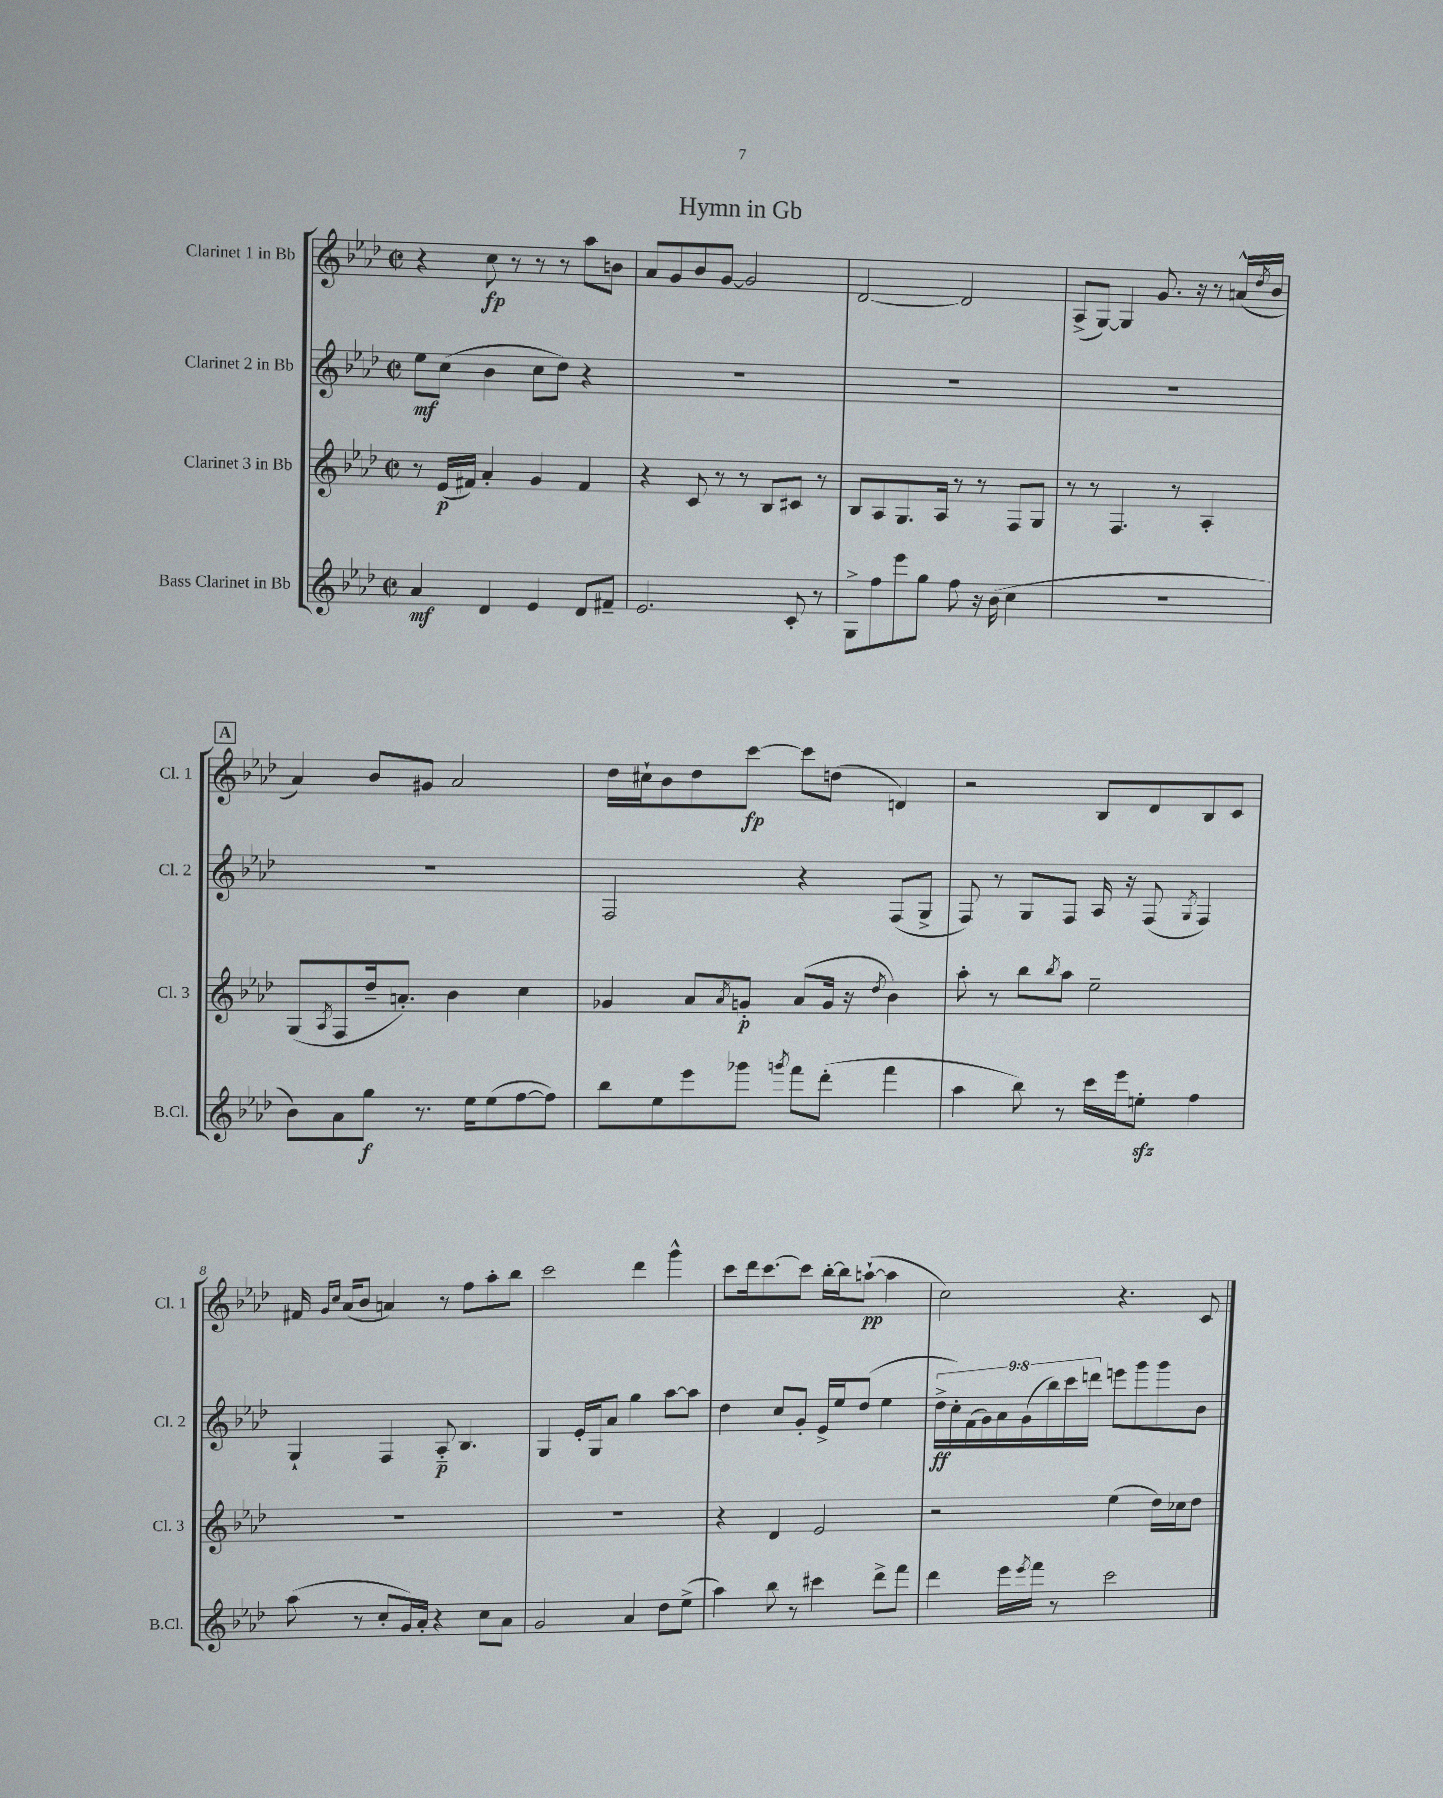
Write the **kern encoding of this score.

**kern	**dynam	**kern	**dynam	**kern	**dynam	**kern	**dynam
*part4	*part4	*part3	*part3	*part2	*part2	*part1	*part1
*staff4	*staff4	*staff3	*staff3	*staff2	*staff2	*staff1	*staff1
*I"Bass Clarinet in Bb	*	*I"Clarinet 3 in Bb	*	*I"Clarinet 2 in Bb	*	*I"Clarinet 1 in Bb	*
*I'B.Cl.	*	*I'Cl. 3	*	*I'Cl. 2	*	*I'Cl. 1	*
*clefG2	*	*clefG2	*	*clefG2	*	*clefG2	*
*k[b-e-a-d-]	*	*k[b-e-a-d-]	*	*k[b-e-a-d-]	*	*k[b-e-a-d-]	*
*M2/2	*	*M2/2	*	*M2/2	*	*M2/2	*
*met(c|)	*	*met(c|)	*	*met(c|)	*	*met(c|)	*
=1	=1	=1	=1	=1	=1	=1	=1
4a-/	mf	8r	.	8ee-\L	mf	4r	.
.	.	(16e-/LL	p	(8cc\J	.	.	.
.	.	16f#X/JJ)	.	.	.	.	.
4d-/	.	4a-'/	.	4b-\	.	8cc\	fp
.	.	.	.	.	.	8r	.
4e-/	.	4g/	.	8cc\L	.	8r	.
.	.	.	.	8dd-\J)	.	8r	.
8d-/L	.	4f#/	.	4r	.	8aa-\L	.
8f#X~/J	.	.	.	.	.	8bn\J	.
=2	=2	=2	=2	=2	=2	=2	=2
2.e-/	.	4r	.	1r	.	8a-/L	.
.	.	.	.	.	.	8g/	.
.	.	8c/	.	.	.	8b-/	.
.	.	8r	.	.	.	[8g/J	.
.	.	8r	.	.	.	2g/]	.
.	.	8B-/L	.	.	.	.	.
8c'/	.	8c#X/J	.	.	.	.	.
8r	.	8r	.	.	.	.	.
=3	=3	=3	=3	=3	=3	=3	=3
8G^\L	.	8B-/L	.	1r	.	[2d-/	.
8ff\	.	8A-/	.	.	.	.	.
8eee-\	.	8.G/	.	.	.	.	.
8gg\J	.	.	.	.	.	.	.
.	.	16A-/Jk	.	.	.	.	.
8ff\	.	8r	.	.	.	2d-/]	.
16r	.	8r	.	.	.	.	.
(16b-\	.	.	.	.	.	.	.
4cc\	.	8F/L	.	.	.	.	.
.	.	8G/J	.	.	.	.	.
=4	=4	=4	=4	=4	=4	=4	=4
1r	.	8r	.	1r	.	(8A-^/L	.
.	.	8r	.	.	.	[8G/J)	.
.	.	4.F/	.	.	.	4G/]	.
.	.	.	.	.	.	8.g/	.
.	.	8r	.	.	.	.	.
.	.	.	.	.	.	16r	.
.	.	4A-'/	.	.	.	8r	.
.	.	.	.	.	.	(16an^^/LL	.
.	.	.	.	.	.	8qdd-/	.
.	.	.	.	.	.	16b-/JJ	.
!!LO:LB:g=z
!!LO:REH:place=s1:t=A
=5	=5	=5	=5	=5	=5	=5	=5
8b-\L)	.	(8G/L	.	1r	.	4a-/)	.
.	.	8qA-/	.	.	.	.	.
8a-\	.	8F/	.	.	.	.	.
8gg\J	f	16dd-~/k	.	.	.	8b-/L	.
.	.	8.an'/J)	.	.	.	.	.
8.r	.	.	.	.	.	8g#X/J	.
.	.	4b-\	.	.	.	2a-/	.
16ee-\KL	.	.	.	.	.	.	.
(8ee-\	.	.	.	.	.	.	.
[8ff\	.	4cc\	.	.	.	.	.
8ff\J])	.	.	.	.	.	.	.
=6	=6	=6	=6	=6	=6	=6	=6
8bb-\L	.	4g-X/	.	2F/	.	16dd-\LL	.
.	.	.	.	.	.	16cc#X`\J	.
8ee-\	.	.	.	.	.	8b-\	.
8eee-\	.	8a-/L	.	.	.	8dd-\	.
.	.	8qa-/	.	.	.	.	.
8ggg-X\J	.	8gn'/J	p	.	.	[8ccc\J	fp
8qgggn/	.	.	.	.	.	.	.
8fff\L	.	(8a-/L	.	4r	.	8ccc\L]	.
(8ddd-'\J	.	16g/Jk	.	.	.	(8ddn\J	.
.	.	16r	.	.	.	.	.
.	.	8qdd-/	.	.	.	.	.
4fff\	.	4b-\)	.	(8F/L	.	4dn/)	.
.	.	.	.	8G^/J	.	.	.
=7	=7	=7	=7	=7	=7	=7	=7
4aa-\	.	8aa-'\	.	8F/)	.	2r	.
.	.	8r	.	8r	.	.	.
8bb-\)	.	8bb-\L	.	8G/L	.	.	.
.	.	8qbb-/	.	.	.	.	.
8r	.	8aa-\J	.	8F/J	.	.	.
16ccc\LL	.	2ee-~\	.	16A-/	.	8B-/L	.
16eee-\J	.	.	.	16r	.	.	.
8eenzz'\J	.	.	.	(8F/	.	8d-/	.
.	.	.	.	8qG/	.	.	.
4ff\	.	.	.	4F/)	.	8B-/	.
.	.	.	.	.	.	8c/J	.
!!LO:LB:g=z
=8	=8	=8	=8	=8	=8	=8	=8
(8aa-\	.	1r	.	4G`/	.	16f#X/	.
.	.	.	.	.	.	16qqg/LL	.
.	.	.	.	.	.	16qqcc/JJ	.
.	.	.	.	.	.	(16a-/KL	.
8r	.	.	.	.	.	8b-/J	.
8cc'/L	.	.	.	4F/	.	4an/)	.
16g/L)	.	.	.	.	.	.	.
16a-'/JJ	.	.	.	.	.	.	.
4r	.	.	.	8A-/	p	8r	.
.	.	.	.	4.B-/	.	8ff\L	.
8cc\L	.	.	.	.	.	8aa-'\	.
8a-\J	.	.	.	.	.	8bb-\J	.
=9	=9	=9	=9	=9	=9	=9	=9
2g/	.	1r	.	4G/	.	2ccc\	.
.	.	.	.	16e-'/LL	.	.	.
.	.	.	.	16G/J	.	.	.
.	.	.	.	8a-/J	.	.	.
4a-/	.	.	.	4gg\	.	4ddd-\	.
8dd-\L	.	.	.	[8aa-\L	.	4ggg^^\	.
(8ee-^\J	.	.	.	8aa-\J]	.	.	.
=10	=10	=10	=10	=10	=10	=10	=10
4aa-\)	.	4r	.	4dd-\	.	8ccc\L	.
.	.	.	.	.	.	16ddd-\k	.
.	.	.	.	.	.	[8.ccc\	.
8bb-\	.	4d-/	.	8cc/L	.	.	.
8r	.	.	.	8g'/J	.	8ccc\J]	.
4ccc#X\	.	2e-/	.	16e-^/LL	.	[16bb-'\LL	.
.	.	.	.	16ee-/J	.	16bb-\J]	.
.	.	.	.	(8dd-/J	.	([8aan`\J	pp
8ddd-^\L	.	.	.	4ee-\	.	4aa\]	.
8fff\J	.	.	.	.	.	.	.
=11	=11	=11	=11	=11	=11	=11	=11
4ddd-\	.	2r	.	18dd-^\LL	ff	2cc\)	.
.	.	.	.	18cc'\)	.	.	.
.	.	.	.	(18f\	.	.	.
.	.	.	.	18g\)	.	.	.
.	.	.	.	18a-\	.	.	.
16eee-\LL	.	.	.	.	.	.	.
.	.	.	.	(18g\	.	.	.
8qeee-/	.	.	.	.	.	.	.
16fff\JJ	.	.	.	.	.	.	.
.	.	.	.	18bb-\)	.	.	.
8r	.	.	.	.	.	.	.
.	.	.	.	18ccc\	.	.	.
.	.	.	.	18dddn\JJ	.	.	.
2ccc\	.	(4ee-\	.	8eeen\L	.	4.r	.
.	.	.	.	8ggg\	.	.	.
.	.	16dd-\LL)	.	8ggg\	.	.	.
.	.	16cc-X\J	.	.	.	.	.
.	.	8dd-\J	.	8b-\J	.	8c/	.
==	==	==	==	==	==	==	==
*-	*-	*-	*-	*-	*-	*-	*-
